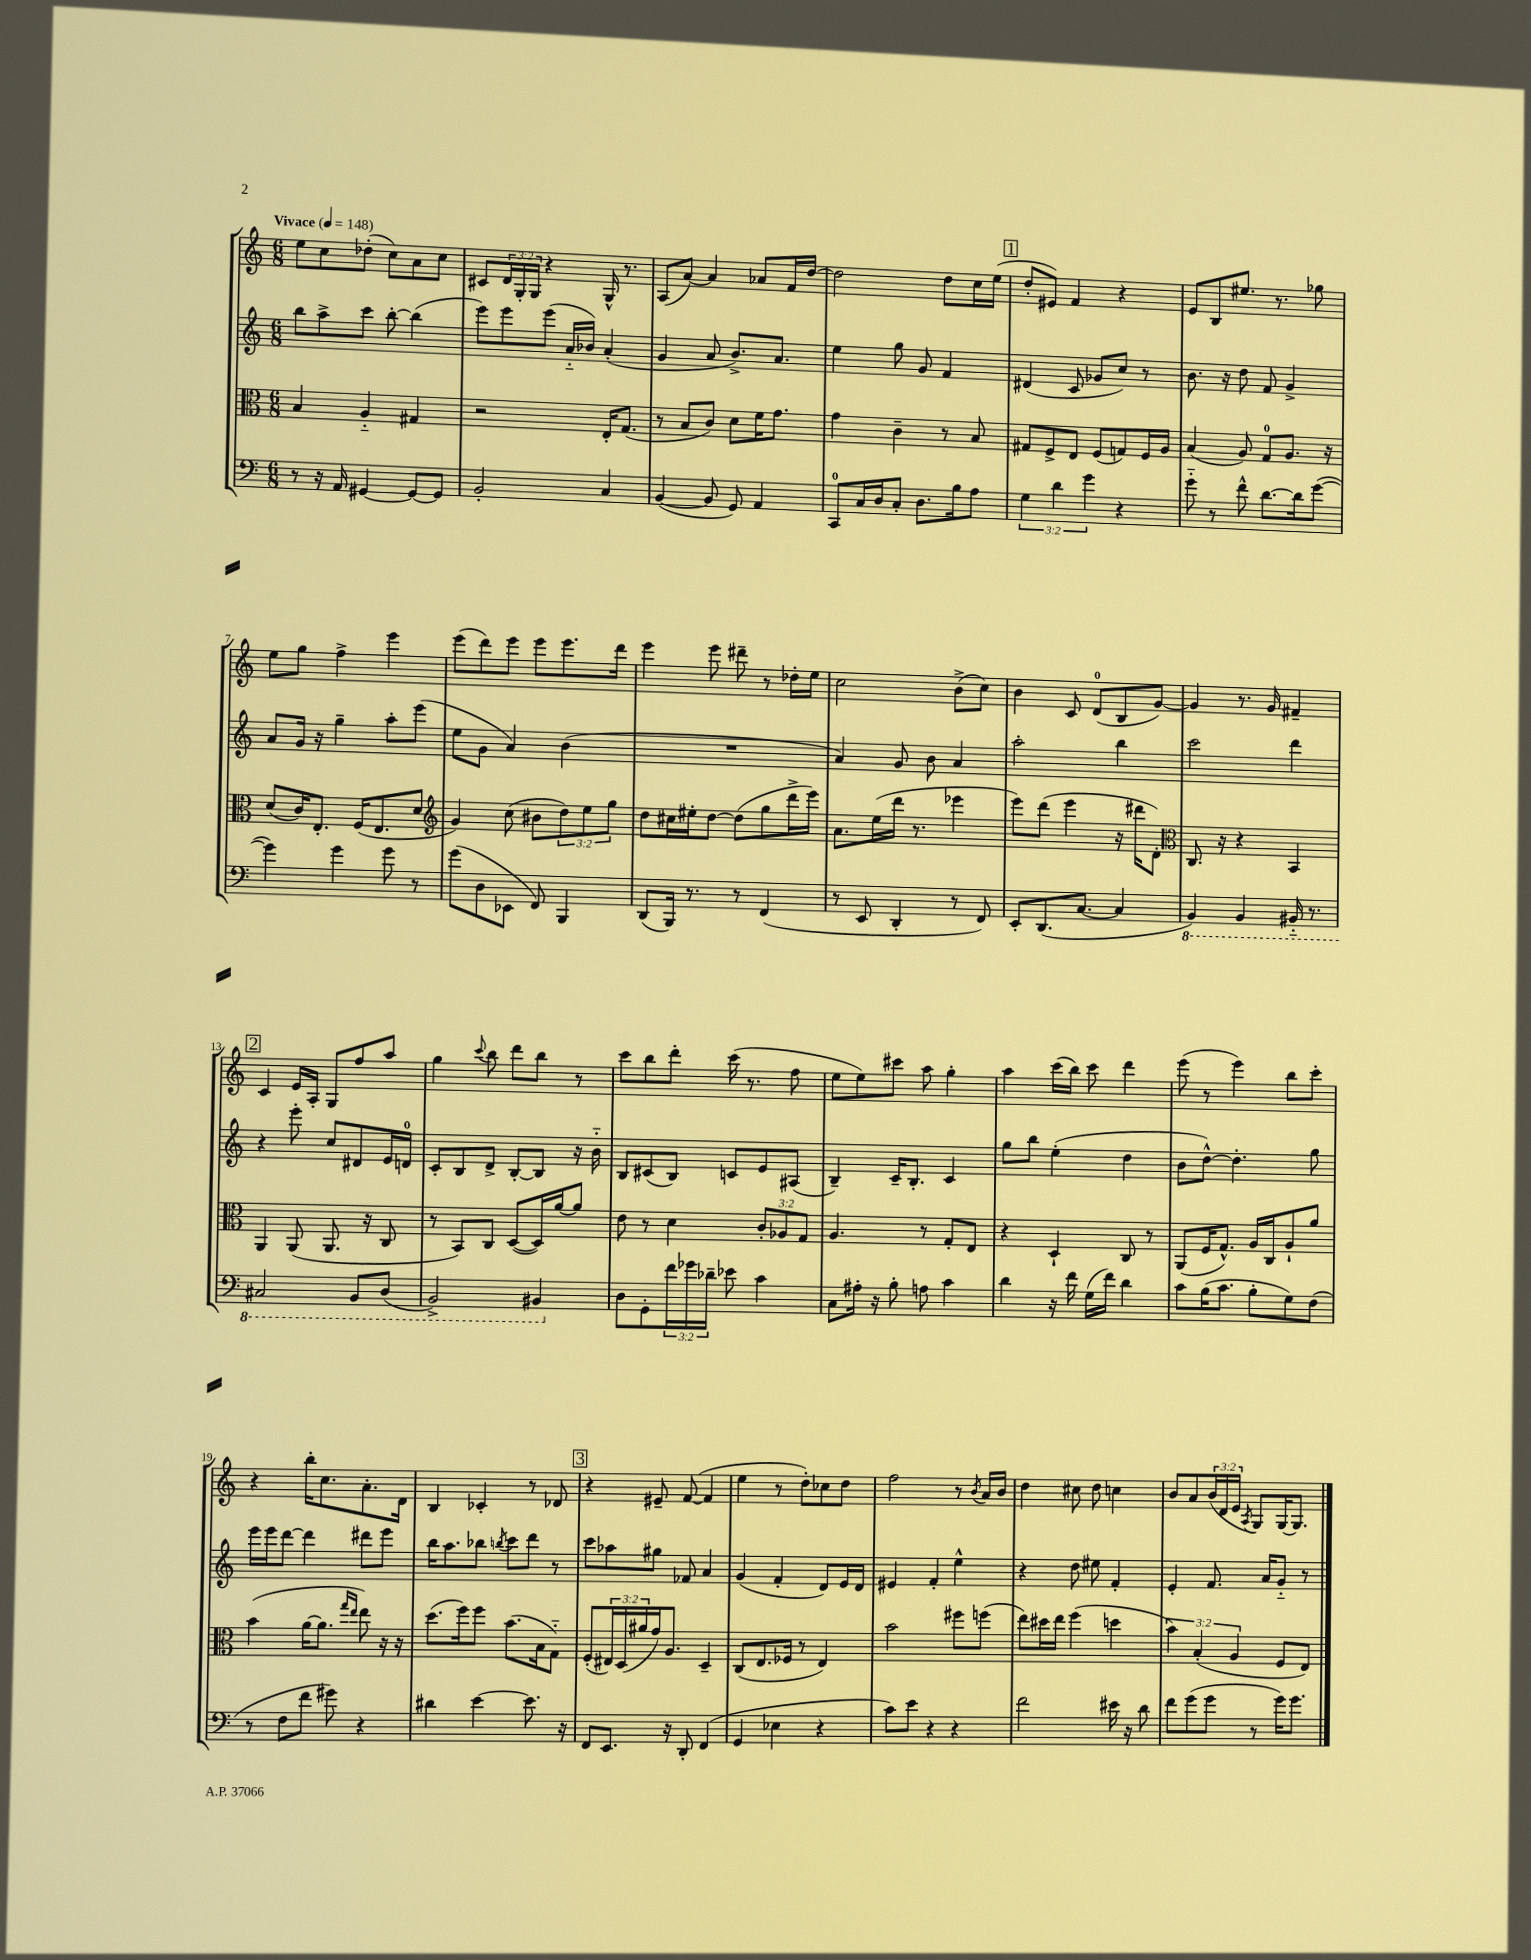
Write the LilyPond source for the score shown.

<<
\new StaffGroup <<
\new Staff = "s0" {
    \clef treble \key c \major \numericTimeSignature \time 6/8 \override Staff.TupletNumber.text = #tuplet-number::calc-fraction-text \tempo "Vivace" 4 = 148
    e''8 c''8 des''8-.( c''8) a'8 c''8 |
    cis'8 \tuplet 3/2 { d'16 g16-. g16 } r4 g16-^ r8. |
    a8( a'8~) a'4 aes'8 f'16 d''16~ |
    d''2 d''8 c''16 e''16( |
    \mark \markup { \box "1" } d''8-. eis'8) f'4 r4 |
    e'8 b8 eis''8. r8. ges''8 |
    e''8 g''8 f''4-> e'''4 |
    e'''8( d'''8) e'''8 e'''8 e'''8. d'''16 |
    e'''4 e'''8 dis'''8-- r8 des''16-. e''16 |
    c''2 b'8->( c''8) |
    b'4 c'8 d'8-0( b8 g'8~) |
    g'4 r8. g'16 fis'4-- |
    \mark \markup { \box "2" } c'4 e'16 a16-. g8 f''8 a''8 |
    g''4 \appoggiatura { c'''8 } b''8 d'''8 b''8 r8 |
    c'''8 b''8 d'''8-. c'''16( r8. f''8 |
    e''8 e''8) cis'''8 a''8 g''4-. |
    a''4 c'''16( b''16) c'''8 d'''4 |
    e'''8( r8 e'''4) b''8 c'''8-. |
    r4 b''16-. c''8. a'8.-. d'16 |
    b4 ces'4-. r8 des'8 |
    \mark \markup { \box "3" } r4 eis'8-- f'8~( f'4 |
    e''4 r8 d''8-.) ces''8 d''8 |
    f''2 r8 \acciaccatura { b'8 } a'16 b'16 |
    d''4 cis''8 d''8 c''4 |
    b'8 a'8 \tuplet 3/2 { b'16( d'16 e'16 } \acciaccatura { a8 } g8) g16~ g8. \bar "|." |
}
\new Staff = "s1" {
    \clef treble \key c \major \numericTimeSignature \time 6/8
    b''8 a''8-> c'''8 b''8~-. b''4( |
    e'''8) e'''8 e'''8( a'16-_ bes'16) a'4-.( |
    g'4 a'8 b'8.->) a'8. |
    e''4 g''8 g'8 f'4 |
    \mark \markup { \box "1" } dis'4( c'8 ges'8 c''8) r8 |
    b'8. r16 d''8 f'8 g'4-> |
    a'8 g'16 r16 g''4-- a''8-. e'''8( |
    e''8 g'8 a'4) b'4( |
    R2. |
    a'4) g'8 b'8 a'4 |
    a''2-. b''4 |
    c'''2 d'''4 |
    \mark \markup { \box "2" } r4 e'''8-. c''8 dis'8 e'16 d'16-0 |
    c'8-. b8 d'8-> b8~-. b8 r16 b'16-_ |
    b8 cis'8( b8) c'8 e'8 ais8( |
    b4--) c'16-- b8.-. c'4 |
    g''8 b''8 e''4-.( d''4 |
    b'8 d''8~-^) d''4.-. g''8 |
    e'''16 e'''16 d'''8~ d'''4 dis'''8 e'''8 |
    b''16 a''8. bes''8 \acciaccatura { b''8 } c'''8 d'''8 r8 |
    \mark \markup { \box "3" } c'''8 aes''8 gis''8 fes'8 a'4 |
    g'4( f'4-. d'8) e'16 d'16 |
    eis'4 f'4-. e''4-^ |
    r4 d''8 eis''8 f'4-. |
    e'4-. f'8. a'16 g'8-_ r8 \bar "|." |
}
\new Staff = "s2" {
    \clef alto \key c \major \numericTimeSignature \time 6/8 \override Staff.TupletNumber.text = #tuplet-number::calc-fraction-text
    b4 a4-_ gis4 |
    r2 e16-. g8.( |
    r8 b8 c'8) d'8 f'16 g'8. |
    g'4 c'4-- r8 b8 |
    \mark \markup { \box "1" } gis8 f8-> e8 f8( g8) f16 a16 |
    b4( a8) g8-0 a8. r16 |
    d'8( c'16) e8.-. f16( e8. d'8 |
    \clef treble g'4) c''8( bis'8 \tuplet 3/2 { d''8) e''8 g''8 } |
    d''8 cis''16 eis''16-. d''8~ d''8( g''8 d'''16-> e'''16) |
    a'8. e''16( d'''16 r8. ees'''4 |
    e'''8) d'''8( e'''4 r16 dis'''16 d'8-.) |
    \clef alto c8. r16 r4 b,4 |
    \mark \markup { \box "2" } a,4 a,8( a,8. r16 c8 |
    r8 b,8) c8 d8~( d16) a'16~ a'8 |
    e'8 r8 d'4 \tuplet 3/2 { c'8-. aes8 g8 } |
    a4. r8 g8-. e8 |
    r4 d4-! c8 r8 |
    a,8( f16 g8.-^) a16 c16 a8-! a'8 |
    b'4( a'16~ a'8. \grace { g''16 e''16 } e''8) r16 r16 |
    d''8.( f''16) f''8 b'8.( b16 g8-_) |
    \mark \markup { \box "3" } f8-.( \tuplet 3/2 { eis16) d16( ais'16 } g'16) a8. d4-- |
    c8( e8. fes16 r8 e4) |
    b'2 fis''8 f''8( |
    e''8) dis''16 e''16 f''4( d''4 |
    \tuplet 3/2 { b'4) b4-.( a4 } f8 e8) \bar "|." |
}
\new Staff = "s3" {
    \clef bass \key c \major \numericTimeSignature \time 6/8 \override Staff.TupletNumber.text = #tuplet-number::calc-fraction-text
    r8 r16 a,16 gis,4~ gis,8~ gis,8 |
    b,2-. c4 |
    b,4~( b,8 g,8) a,4 |
    c,8-0 c16 d16 c8-. d8. b16 a8 |
    \mark \markup { \box "1" } \tuplet 3/2 { g4 d'4 g'4 } r4 |
    g'8-_ r8 f'8-^ d'8.~ d'16 g'8~( |
    g'4) g'4 g'8 r8 |
    g'8( d8 ees,8 f,8) b,,4 |
    d,8( b,,16) r8. r8 f,4( |
    r8 e,8 d,4-. r8 f,8) |
    e,8-. d,8.( c8.~ c4 |
    \ottava #-1 b,,4) b,,4 bis,,16-_ r8. |
    \mark \markup { \box "2" } cis,2 b,,8 d,8( |
    b,,2->) bis,,4 \ottava #0 |
    d8 g,8-. \tuplet 3/2 { f'16 ges'16 des'16-- } ees'8 c'4 |
    c8 ais16-. r16 b8-. a8 c'4 |
    d'4 r16 f'16 g16( f'16) d'4 |
    c'8 b16( c'8. b8-. g8) f8( |
    r8 f8 f'8 gis'8) r4 |
    dis'4 e'4~ e'8. r16 |
    \mark \markup { \box "3" } f,8 e,8. r16 d,8-. f,4( |
    g,4 ees4 r4 |
    c'8) e'8 r4 r4 |
    f'2 eis'16 r16 d'8 |
    f'8 g'8( g'8 r8 g'16) g'8. \bar "|." |
}
>>
>>
